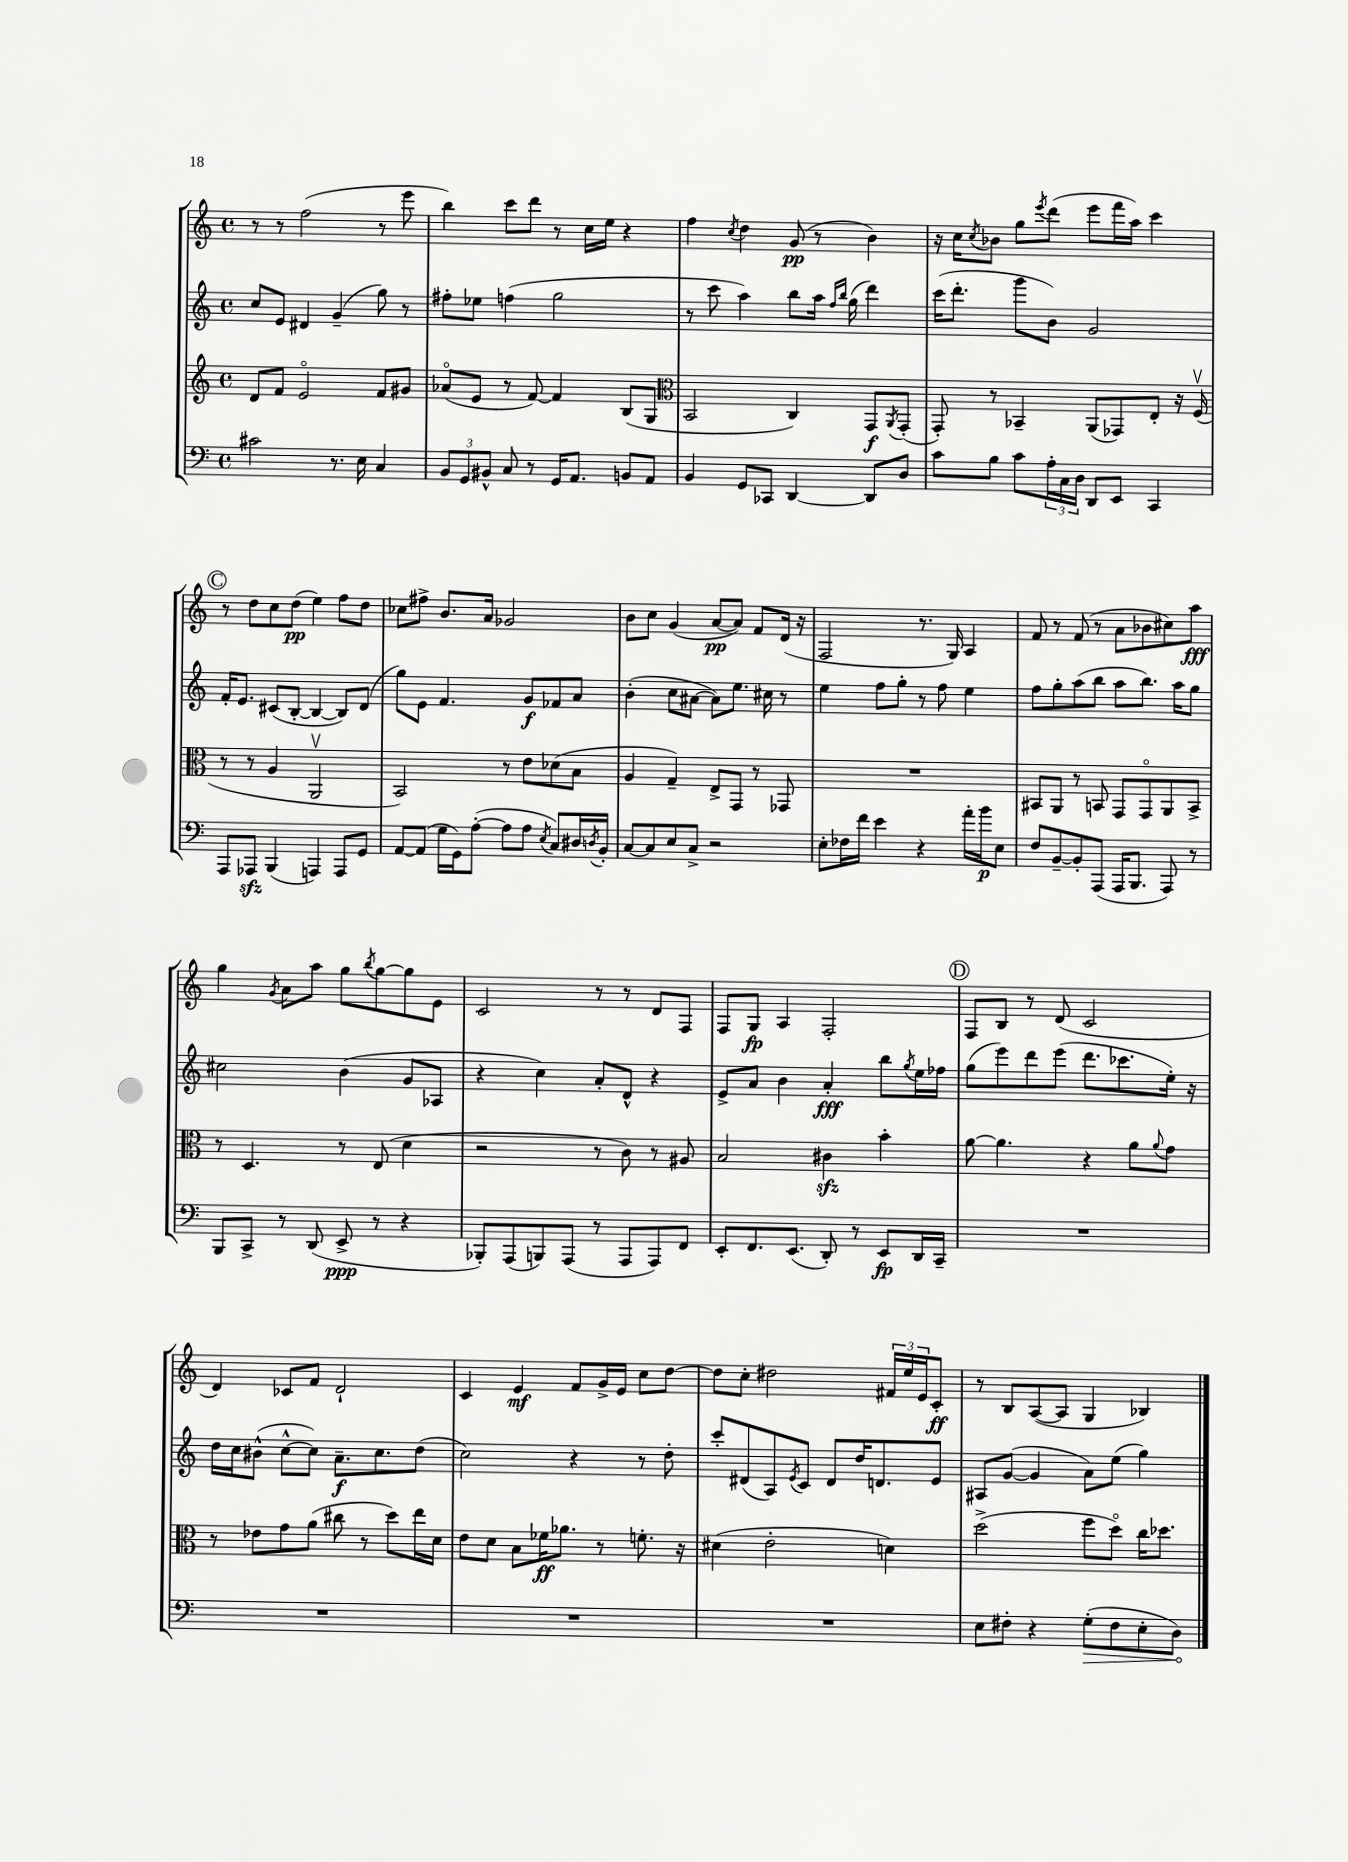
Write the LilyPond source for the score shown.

<<
\new StaffGroup <<
\new Staff = "s0" {
    \clef treble \key c \major \defaultTimeSignature \time 4/4
    r8 r8 f''2( r8 e'''8 |
    b''4) c'''8 d'''8 r8 c''16 e''16 r4 |
    f''4 \acciaccatura { c''8 } d''4 g'8\pp( r8 b'4) |
    r16 c''16 \acciaccatura { c''8 } bes'8 g''8 \acciaccatura { e'''8 } d'''8( e'''8 f'''16 a''16) c'''4 |
    \mark \markup { \circle "C" } r8 d''8 c''8 d''8\pp( e''4) f''8 d''8 |
    ces''8 fis''8-> b'8. a'16 ges'2 |
    b'8 c''8 g'4( a'8~\pp a'8) f'8 d'16( r16 |
    f2 r8. g16) a4 |
    f'8 r8 f'8( r8 a'8 bes'8 cis''8) a''8\fff |
    g''4 \acciaccatura { g'8 } a'8 a''8 g''8 \acciaccatura { b''8 } g''8~ g''8 e'8 |
    c'2 r8 r8 d'8 f8 |
    f8 g8\fp a4 f2-. |
    \mark \markup { \circle "D" } f8 b8 r8 d'8( c'2 |
    d'4) ces'8 f'8 d'2-! |
    c'4 e'4\mf f'8 g'16-> e'16 c''8 d''8~ |
    d''8 c''8-. dis''2 \tuplet 3/2 { fis'16 e''16 e'16 } c'8-.\ff |
    r8 b8 a8~( a8 g4 bes4) \bar "|." |
}
\new Staff = "s1" {
    \clef treble \key c \major \defaultTimeSignature \time 4/4
    c''8 e'8 dis'4 g'4--( g''8) r8 |
    fis''8-. ees''8 f''4( g''2 |
    r8 c'''8 a''4) b''8 a''16 \grace { f''16 b''16 } g''16( d'''4) |
    c'''16( d'''8.-. g'''8 b'8) g'2 |
    \mark \markup { \circle "C" } f'16-. e'8. cis'8( b8~-. b4~ b8) d'8( |
    g''8) e'8 f'4. g'8\f fes'8 a'8 |
    b'4-.( c''8 ais'8~ ais'8) e''8. cis''16 r8 |
    e''4 f''8 g''8-. r8 f''8 e''4 |
    f''8 g''8-. a''8( b''8 a''8 b''8.) a''16 g''8 |
    cis''2 b'4( g'8 aes8 |
    r4 c''4) a'8-. d'8-^ r4 |
    e'8-> a'8 b'4 a'4-.\fff b''8 \acciaccatura { g''8 } e''16 fes''16 |
    \mark \markup { \circle "D" } g''8( e'''8) d'''8 e'''8( d'''8. ces'''8. e''16-.) r16 |
    d''16 c''16 bis'8-^( c''8~-^ c''8) a'8.--\f c''8. d''8( |
    c''2) r4 r8 d''8-. |
    c'''8-. dis'8( a8) \acciaccatura { e'8 } c'8 dis'8 d''16 d'8. e'8 |
    ais8 g'8~( g'4 a'8) e''8( g''4) \bar "|." |
}
\new Staff = "s2" {
    \clef treble \key c \major \defaultTimeSignature \time 4/4
    d'8 f'8 e'2\flageolet f'8 gis'8 |
    aes'8\flageolet( e'8 r8 f'8~) f'4 b8( g8 |
    \clef alto b,2 c4) g,8\f \acciaccatura { a,8 } g,8-.( |
    g,8-.) r8 bes,4-- a,8( ges,8) e8-. r16 f16\upbow( |
    \mark \markup { \circle "C" } r8 r8 a4 a,2\upbow |
    b,2) r8 e'8 des'8( b8 |
    a4 g4--) e8-> g,8 r8 ges,8 |
    R1 |
    bis,8 a,8 r8 b,8 g,8 g,8\flageolet a,8 b,8-> |
    r8 d4. r8 e8( d'4 |
    r2 r8 c'8) r8 ais8 |
    b2 cis'4\sfz b'4-. |
    \mark \markup { \circle "D" } a'8~ a'4. r4 a'8 \appoggiatura { a'8 } g'8 |
    r8 ees'8 g'8 a'8( cis''8 r8 d''8) e''16 d'16 |
    e'8 d'8 b8 fes'16\ff aes'8. r8 f'8.-. r16 |
    dis'4( e'2-. d'4) |
    d''2->( f''8 d''8\flageolet) c''16 des''8. \bar "|." |
}
\new Staff = "s3" {
    \clef bass \key c \major \defaultTimeSignature \time 4/4
    cis'2 r8. e16 c4 |
    \tuplet 3/2 { b,8 g,8 bis,8-^ } c8 r8 g,16 a,8. b,8 a,8 |
    b,4 g,8 ces,8 d,4~ d,8 d8 |
    c'8 b8 c'8 \tuplet 3/2 { a16-. c16 d16 } d,8 e,8 c,4 |
    \mark \markup { \circle "C" } a,,8 aes,,8\sfz b,,4( a,,4) a,,8 g,8 |
    a,8~ a,8( g16 g,16) a8~-.( a8 a8 \acciaccatura { e8 } c8) dis16 \acciaccatura { d8 } b,16-. |
    c8~ c8 e8 c8-> r2 |
    e8-. fes16 f'16 e'4 r4 a'16-. b'16\p e8 |
    f8 b,8~-- b,8-. a,,8( a,,16 b,,8. a,,8) r8 |
    b,,8 c,8-> r8 d,8( e,8->\ppp r8 r4 |
    bes,,8-.) a,,8( b,,8) a,,8( r8 a,,8 a,,8) f,8 |
    e,8-. f,8. e,8.( d,8-.) r8 e,8\fp d,16 c,16-- |
    \mark \markup { \circle "D" } R1 |
    R1 |
    R1 |
    R1 |
    e8 fis8-. r4 \once \override Hairpin.circled-tip = ##t g8-.\>( fis8 e8-. d8\!) \bar "|." |
}
>>
>>
\layout { \context { \Score \remove "Bar_number_engraver" } }
